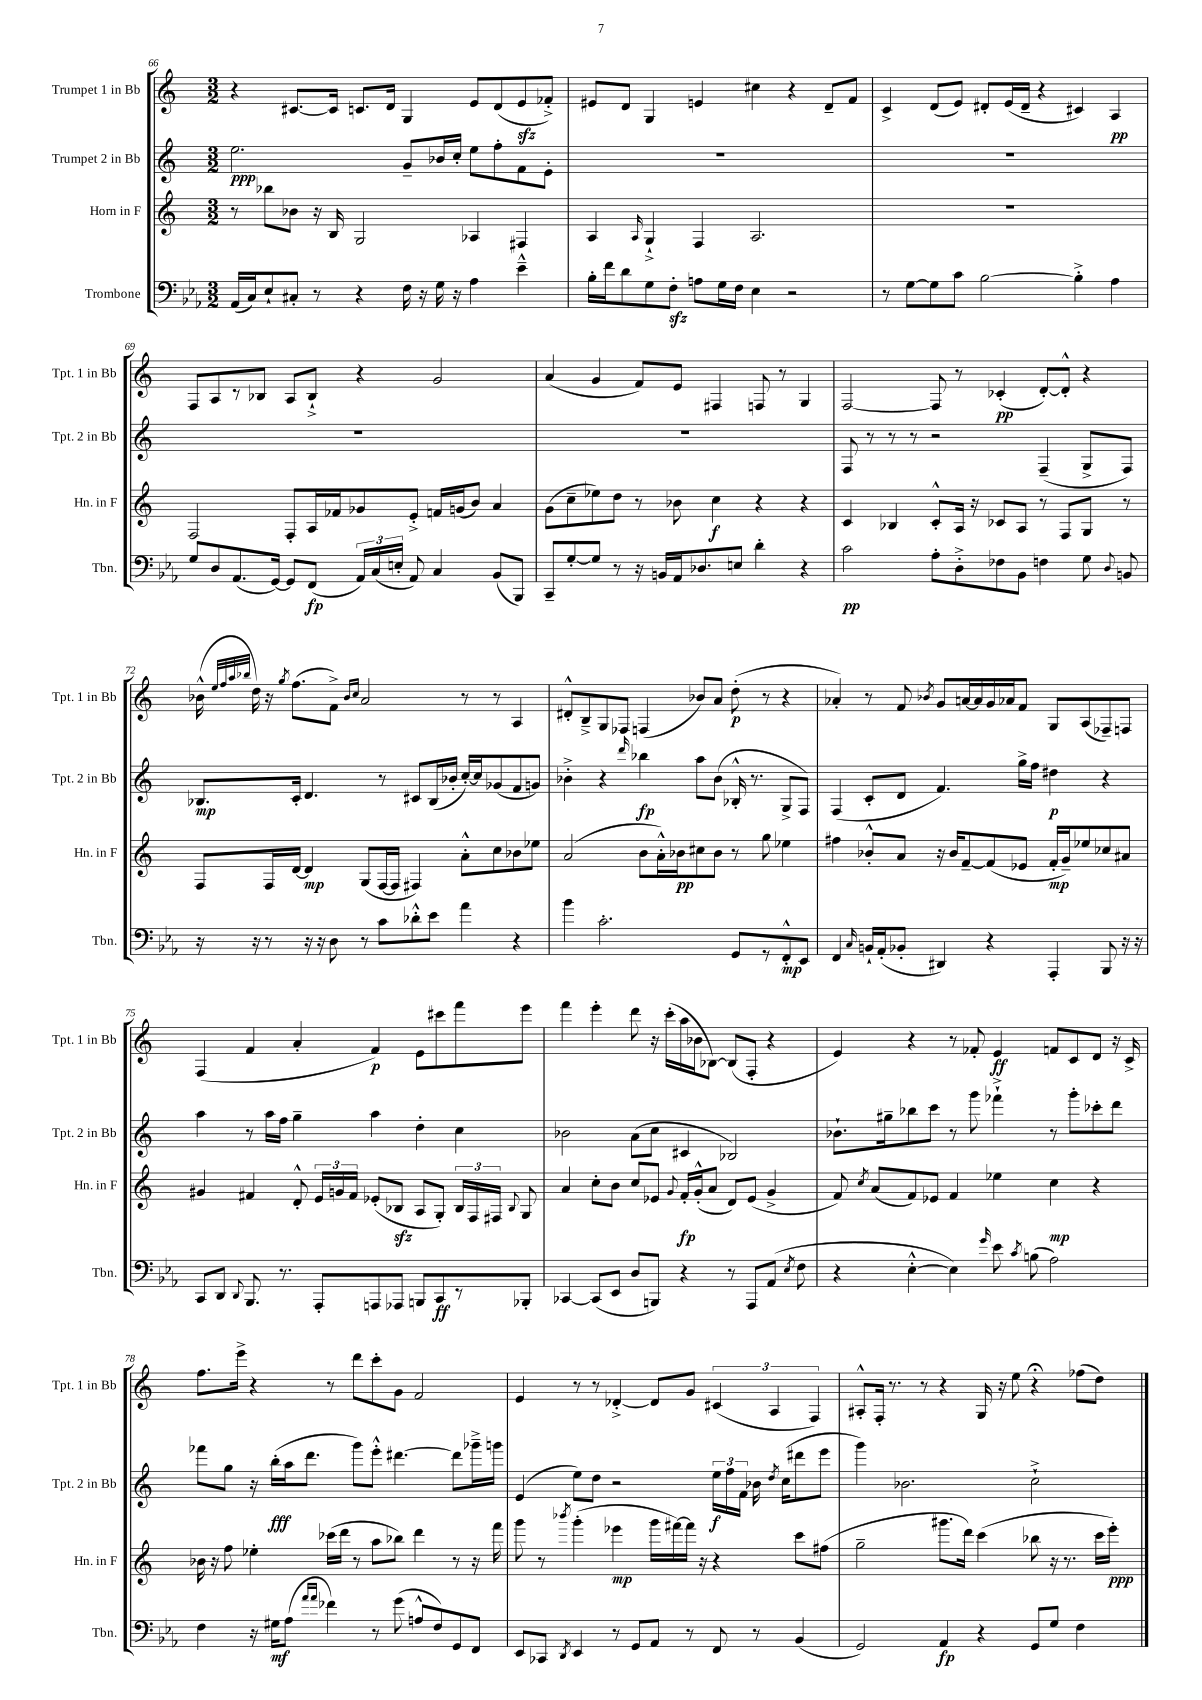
<<
\new StaffGroup <<
\new Staff = "s0" \with { instrumentName = "Trumpet 1 in Bb" shortInstrumentName = "Tpt. 1 in Bb" } {
    \clef treble \key c \major \numericTimeSignature \time 3/2
    \autoBeamOff r4 cis'8.[~ cis'16] c'8.[ d'16] g4 e'8[ d'8( e'8\sfz fes'8]-.->) |
    eis'8[ d'8] g4 e'4 cis''4 r4 d'8[-- f'8] |
    c'4-> d'8[( e'8]) dis'8[-. e'16( dis'16]-- r4 cis'4) a4\pp |
    f8[ a8 r8 bes8] a8[ bes8]-!-> r4 g'2 |
    a'4( g'4 f'8[) e'8] fis4 f8 r8 g4 |
    f2~ f8 r8 ces'4-.\pp( d'8[~-.) d'8]-.-^ r4 |
    bes'16-^( \grace { e''32[ f''32 a''32 bes''32] } d''16) r16 \acciaccatura { g''8 } f''8.[( f'8]->) \grace { bes'16[ c''16] } a'2 r8 r8 a4 |
    dis'8[-.-^ b8---> g8 fes8] f4( bes'8[) a'8] d''8-.\p( r8 r4 |
    aes'4-.) r8 f'8 \acciaccatura { bes'8 } g'8[ a'16~ a'16 g'16 aes'16 f'8] g8[ a8( fes8--) f8] |
    f4( f'4 a'4-. f'4\p) e'8[ cis'''8 f'''8 e'''8] |
    f'''4 e'''4-. d'''8 r16 c'''16[-.( a''16 bes'16 bes8]~) bes8[( f8]-. r4 |
    e'4) r4 r8 fes'8-. e'4\ff f'8[ c'8 d'8] r16 c'16-> |
    f''8.[ e'''16]-> r4 r8 d'''8[ c'''8-. g'8] f'2 |
    e'4 r8 r8 des'4~-.-> des'8[ g'8] \tuplet 3/2 { cis'4( a4 f4) } |
    ais8[-.-^ f16]-. r8. r8 r4 g16 r16 e''8 r4\fermata fes''8[( d''8]) \bar "|." |
}
\new Staff = "s1" \with { instrumentName = "Trumpet 2 in Bb" shortInstrumentName = "Tpt. 2 in Bb" } {
    \clef treble \key c \major \numericTimeSignature \time 3/2
    \autoBeamOff e''2.\ppp g'8[-- bes'16 c''16]-. e''8[ f''8-. f'8 e'8]-. |
    R1. |
    R1. |
    R1. |
    R1. |
    f8 r8 r8 r8 r2 f4--( g8[-> f8]) |
    bes8.[\mp c'16]-. d'4. r8 cis'8[ bes16( bes'16]-. c''16[~-.) c''16 ges'8( f'8 g'8]) |
    bes'4-.-> r4 \grace { d'''16 } bes''4\fp a''8[ bes'8]( bes16-.-^ r8. g8[-> f8]) |
    f4( c'8[-. d'8] f'4.) g''16[-> f''16] dis''4\p r4 |
    a''4 r8 a''16[ f''16] g''4-- a''4 d''4-. c''4 |
    bes'2 a'8[( c''8] cis'4 bes2) |
    bes'8.[-! gis''16-- bes''8 c'''8] r8 g'''8 fes'''4-!-> r8 g'''8[-. ces'''8-. d'''8] |
    fes'''8[ g''8] r16 b''16[-.\fff( a''16 d'''8.] g'''8[) e'''8]-.-^ dis'''4.~ dis'''8[ ges'''16---> g'''16] |
    e'4( e''8[) d''8] r2 \tuplet 3/2 { e''16[\f f''16 f'16] } bes'16 \acciaccatura { d''8 } c''16[( dis'''8 e'''8] |
    g'''4) bes'2. c''2-!-> \bar "|." |
}
\new Staff = "s2" \with { instrumentName = "Horn in F" shortInstrumentName = "Hn. in F" } {
    \clef treble \key c \major \numericTimeSignature \time 3/2
    \autoBeamOff r8 bes''8[ bes'8] r16 b16 g2 aes4 fis4 |
    a4 \grace { a16 } g4-!-> f4 a2. |
    R1. |
    f2 f8[-. a16 fes'16 ges'8 e'8]-.-> f'16[ g'16( b'8]) a'4 |
    g'8[( c''8-- ees''8) d''8] r8 bes'8 c''4\f r4 r4 |
    c'4 bes4 c'8[-.-^ a16] r16 ces'8[ a8] r8 f8[ g8] r8 |
    f8[ f16 d'16]~ d'4\mp g8[( f16~ f16] fis4) a'8[-.-^ c''8 bes'8 ees''8] |
    a'2( b'8[ a'16-.-^) bes'16\pp cis''8 bes'8] r8 g''8 ees''4 |
    fis''4 bes'8[-.-^ a'8] r16 bes'16[ f'8~-- f'8( ees'8] f'16[-.\mp g'16--) ees''8 ces''8 ais'8] |
    gis'4 fis'4 d'8-.-^ \tuplet 3/2 { e'16[ g'16 fis'16] } ees'8[-.( bes8]\sfz a8[ g8]-.) \tuplet 3/2 { bes16[ f16 fis16] } \appoggiatura { bes8 } g8 |
    a'4 c''8[-. b'8] c''8[ ees'8] \appoggiatura { g'8 } f'16[-.\fp g'16-.-^( a'8] d'8[) ees'8]( g'4-> |
    f'8) \acciaccatura { c''8 } a'8[( f'8) ees'8] f'4 ees''4 c''4\mp r4 |
    bes'16 r16 f''8 ees''4-. ces'''16[( d'''16] r8 a''8[ bes''8]) d'''4 r8 r16 f'''16 |
    g'''8 r8 \acciaccatura { bes'''8 } g'''4-.( ees'''4\mp g'''16[ fis'''16~) fis'''16] r16 r4 c'''8[ fis''8]( |
    g''2-- gis'''8.[ d'''16]) c'''4( bes''8 r16 r8. c'''16[ e'''16]-.\ppp) \bar "|." |
}
\new Staff = "s3" \with { instrumentName = "Trombone" shortInstrumentName = "Tbn." } {
    \clef bass \key ees \major \numericTimeSignature \time 3/2
    \autoBeamOff aes,16[( c16) ees8-! cis8]-. r8 r4 f16 r16 g16 r16 aes4 ees'4---^ |
    bes16[-. f'16 d'8 g8 f8]-.\sfz a8[ g16 f16] ees4 r2 |
    r8 g8[~ g8 c'8] bes2~ bes4-.-> aes4 |
    g8[ d8 aes,8.( g,16]~) g,8[ f,8]\fp( \tuplet 3/2 { aes,16[) c16( e16]-. } aes,8) c4 bes,8[( bes,,8]) |
    c,8[-- g8~-. g8] r8 r16 b,16[ aes,16 des8. e8] d'4-. r4 |
    c'2\pp aes8[-. d8-.-> fes8 bes,8] f4 g8 \appoggiatura { d8 } b,8 |
    r16 r16 r8 r16 r16 d8 r8 c'8[ des'8-.-^ ees'8] aes'4 r4 |
    bes'4 c'2.-. g,8[ r8 f,8-.-^\mp ees,8] |
    f,4 \grace { c16 } b,16[-! aes,16-.( bes,8]-. dis,4) r4 aes,,4-. bes,,8 r16 r16 |
    c,8[ d,8] \appoggiatura { d,8 } bes,,8. r8. aes,,8[-. a,,8 aes,,8] b,,8[ c,8\ff r8 bes,,8]-. |
    ces,4~ ces,8[( ees,8] d8[ b,,8]) r4 r8 aes,,8[ aes,8]( \acciaccatura { ees8 } f8 |
    r4 ees4~-.-^ ees4) \grace { g'16 } ees'8 \acciaccatura { c'8 } b8( aes2) |
    f4 r16 gis16[\mf aes8]( \grace { aes'16[ aes'16] } fes'4) r8 g'8( a8[-^ f8) g,8 f,8] |
    ees,8[ ces,8] \acciaccatura { d,8 } ees,4 r8 g,8[ aes,8] r8 f,8 r8 bes,4( |
    g,2) aes,4\fp r4 g,8[ g8] f4 \bar "|." |
}
>>
>>
\layout { \context { \Score currentBarNumber = #66 } }
